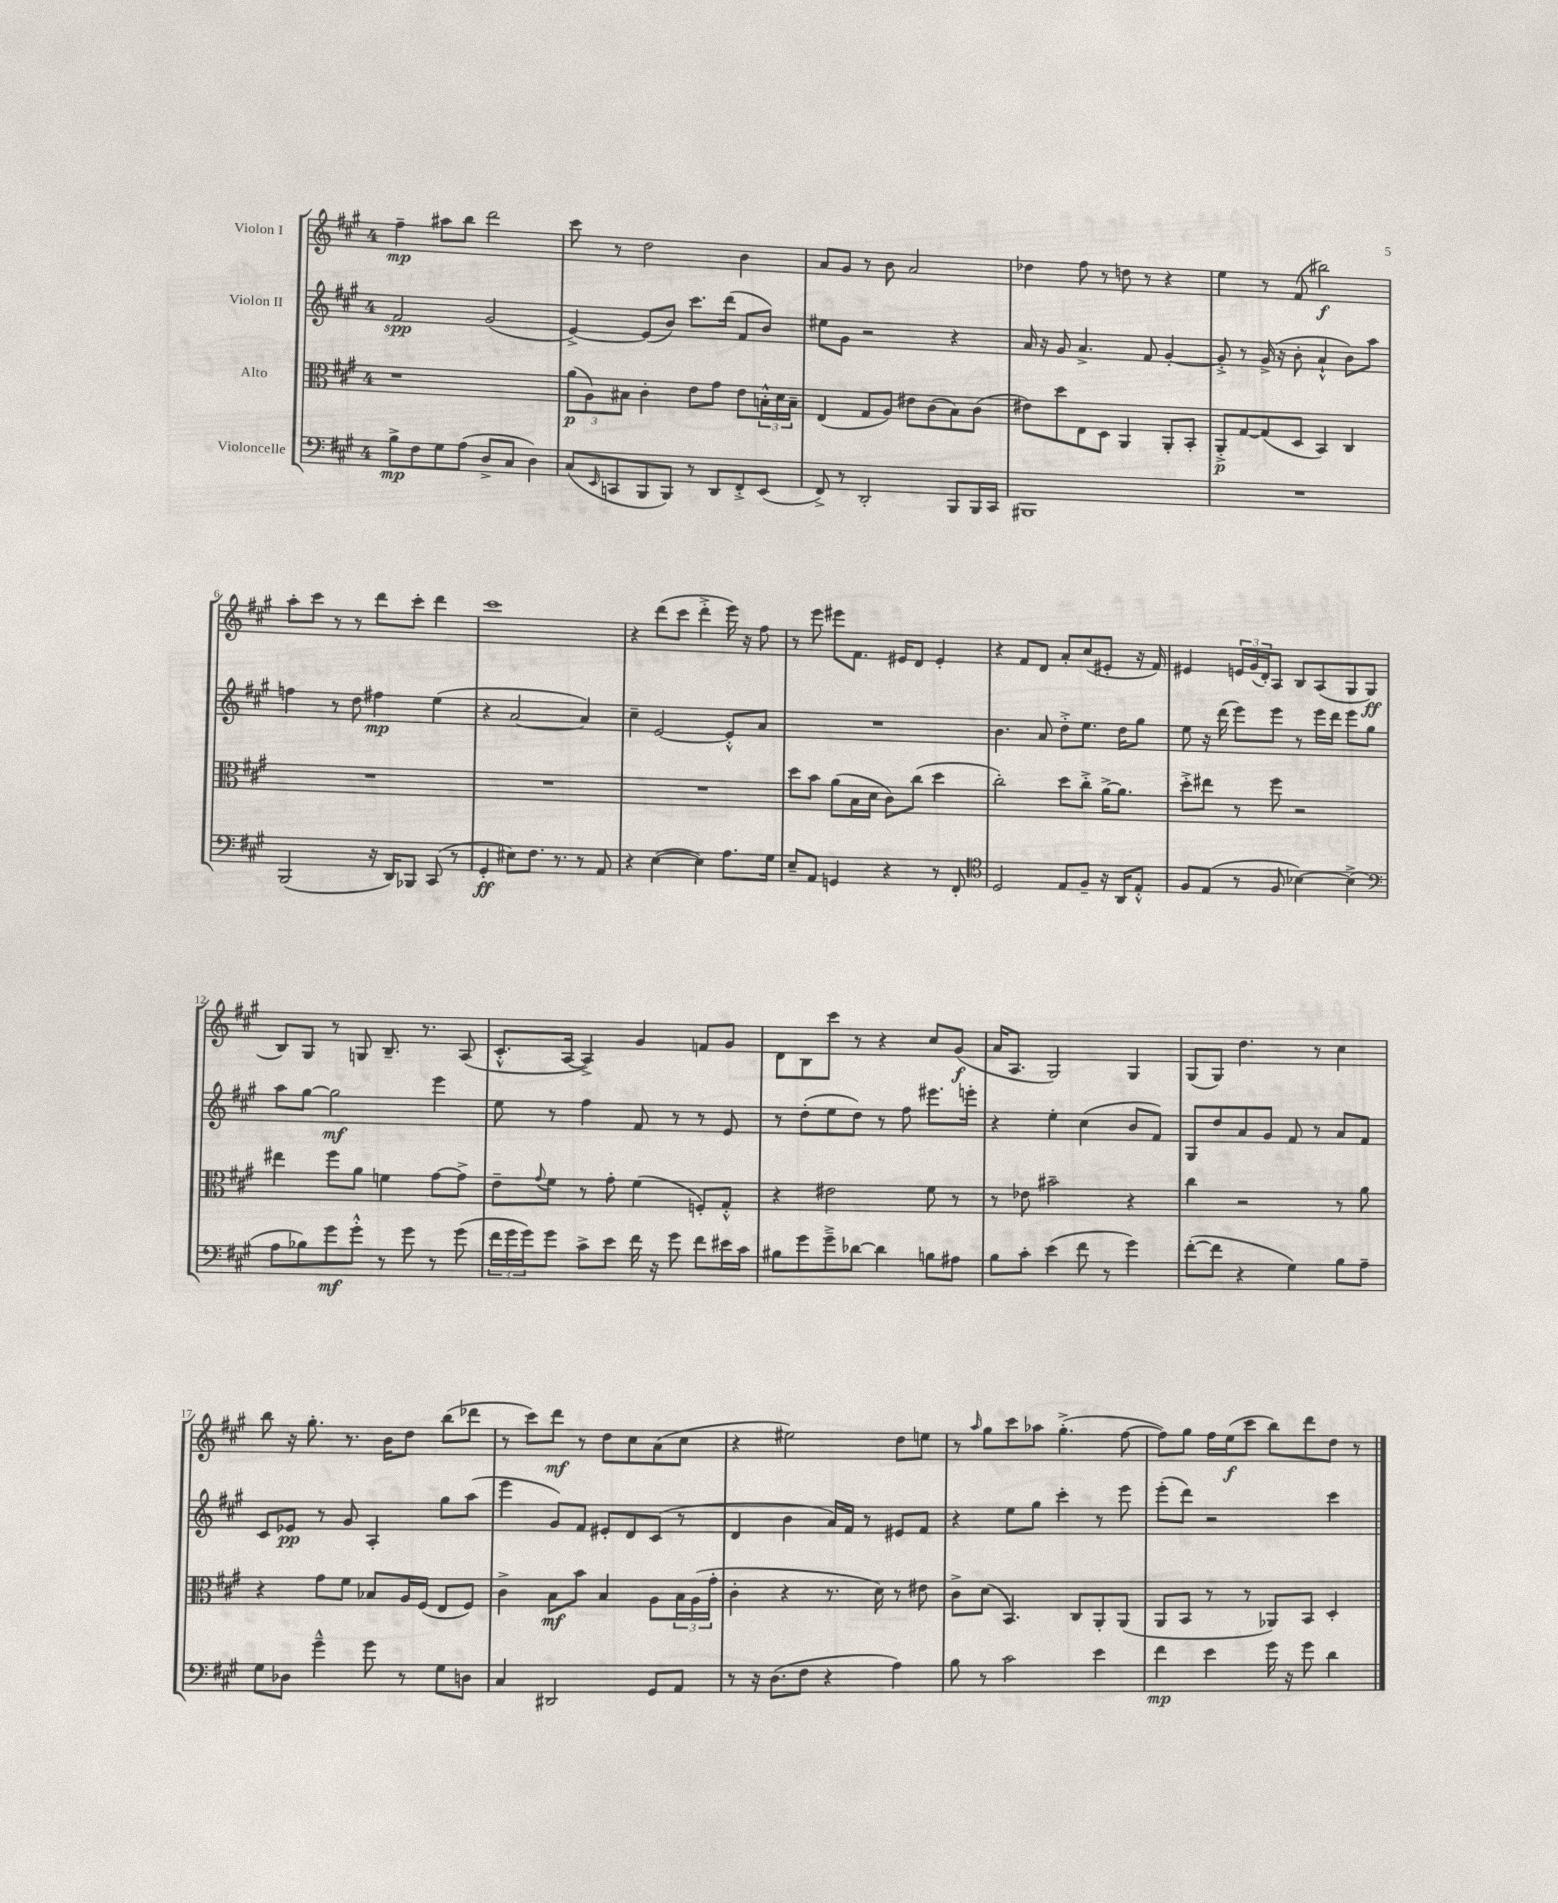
<<
\new StaffGroup <<
\new Staff = "s0" \with { instrumentName = "Violon I" } {
    \clef treble \key a \major \once \override Staff.TimeSignature.style = #'single-digit \time 4/4
    fis''4--\mp ais''8 b''8 d'''2 |
    cis'''8 r8 d''2 b'4 |
    a'8 gis'8 r8 b'8 a'2 |
    des''4 fis''8 r8 d''8 r8 r4 |
    e''4 r8 fis'8( bis''2\f) |
    a''8-. cis'''8 r8 r8 d'''8 cis'''8-. d'''4 |
    cis'''1 |
    r4 d'''8( cis'''8 d'''4-.-> e'''16) r16 fis''8 |
    r8 e'''8 eis'''8 fis'8. eis'16 d'8 eis'4-. |
    r4 fis'8 d'8 a'8-. cis''8( eis'8-. r16 fis'16) |
    eis'4 \tuplet 3/2 { e'16 gis'16( d'16-.) } a8 b8 a8( gis8 gis8\ff |
    b8) gis8 r8 g8 b8.-- r8. a8( |
    cis'8.-.-^ a16~ a4->) gis'4 f'8 gis'8 |
    d'8 b8 cis'''8 r8 r4 cis''8 gis'8\f( |
    a'16 a8. gis2) gis4 |
    gis8( gis8) d''4. r8 cis''4 |
    b''8 r16 gis''8.-. r8. b'16 d''8 b''8( des'''8 |
    r8 cis'''8) d'''8\mf r8 d''8 cis''8 a'8( cis''8 |
    r4 eis''2) d''8 e''8 |
    r8 \grace { a''16 } gis''8 cis'''8 aes''8 gis''4.-.->( fis''8~ |
    fis''8) gis''8 fis''16 e''16\f( cis'''8 b''8) d'''8 d''8 r8 \bar "|." |
}
\new Staff = "s1" \with { instrumentName = "Violon II" } {
    \clef treble \key a \major \once \override Staff.TimeSignature.style = #'single-digit \time 4/4
    fis'2\spp gis'2( |
    e'4~->) e'8( b'8) cis'''8. d'''16( fis'8 b'8) |
    eis''8 gis'8 r2 r4 |
    a'16 r16 gis'8 a'4.-> fis'8 gis'4~-. |
    gis'8-.-> r8 gis'16->( r16 b'8-. a'4-!-^ b'8) a''8 |
    f''4 r8 d''8 fis''4\mp e''4( |
    r4 a'2~ a'4) |
    cis''4-- e'2~ e'8-.-^ a'8 |
    R1 |
    b'4. a'8 d''8-.-> e''8. d''16 gis''8 |
    e''8 r16 d'''16( e'''8) e'''8 r8 e'''16 d'''16 e'''8 gis''8 |
    a''8 gis''8~ gis''2\mf e'''4 |
    e''8 r8 fis''4 fis'8 r8 r8 e'8 |
    r8 d''8-.( e''8 d''8) r8 fis''8 eis'''8. e'''16-. |
    r4 e''4-. cis''4( b'8 fis'8) |
    gis8 d''8 a'8 gis'8 fis'8 r8 a'8 fis'8 |
    cis'8 ees'8\pp r8 gis'8 a4-. gis''8 a''8( |
    e'''4 gis'8) fis'8 eis'8-. d'8 cis'8( r8 |
    d'4 b'4 a'16) fis'16 r8 eis'8 fis'8 |
    r4 e''8 gis''8 cis'''4-. r8 e'''8 |
    e'''8-.( d'''8) r2 cis'''4 \bar "|." |
}
\new Staff = "s2" \with { instrumentName = "Alto" } {
    \clef alto \key a \major \once \override Staff.TimeSignature.style = #'single-digit \time 4/4
    r1 |
    \tuplet 3/2 { a'8\p( a8) bis8 } cis'4-. e'8 gis'8 e'8 \tuplet 3/2 { b16-.-^ d'16 b16-- } |
    e4( gis8 a8) eis'8 cis'8( b8) cis'8( |
    eis'8) d''8 e8 d8 a,4 a,8-. b,8-. |
    a,8-.->\p gis8~ gis8( d8 b,4) cis4 |
    R1 |
    R1 |
    R1 |
    d''8 b'8 a'8( b16 d'16 cis'8) cis''8( d''4 |
    cis''2-.) d''8 cis''8-.-> a'16~-> a'8. |
    d''8-.-> eis''8 r8 fis''8 r2 |
    eis''4 fis''8 a'8 f'4 gis'8~ gis'8-> |
    e'8-- \appoggiatura { gis'8 } fis'8 r8 gis'8-. fis'4( f8-.) gis8-.-^ |
    r4 eis'2 fis'8 r8 |
    r8 ees'8 bis'2-- r4 |
    cis''4 r2 r8 a'8 |
    r4 gis'8 fis'8 bes8 a16 fis16( e8 fis8) |
    cis'4-> b8\mf b'8 b4 a8 \tuplet 3/2 { b16 a16( gis'16-. } |
    cis'4-. r4 r8. d'16) r8 eis'8 |
    cis'8-> d'8( b,4.) cis8 a,8-. a,8( |
    a,8 b,8 r8 r8 aes,8) b,8 d4-. \bar "|." |
}
\new Staff = "s3" \with { instrumentName = "Violoncelle" } {
    \clef bass \key a \major \once \override Staff.TimeSignature.style = #'single-digit \time 4/4
    b8->\mp fis8 gis8 a8( d8-> cis8 d4) |
    cis8( \grace { e,16 } c,8 b,,8 b,,8) r8 d,8 fis,8-.-> e,8( |
    fis,8->) r8 d,2-. b,,8 b,,16 cis,16 |
    bis,,1 |
    R1 |
    b,,2( r16 d,16) bes,,8 cis,8( r8 |
    gis,4-.\ff eis8) fis8. r8. r8 a,8 |
    r4 e4~( e4) a8. gis16 |
    e8-- a,8 g,4 r4 r8 fis,8-. |
    \clef tenor d2 e8 fis8-- r16 a,16 e8-.-^ |
    fis8 e8( r8 fis8 bes4~) bes4->( |
    \clef bass a8 bes8) gis'8\mf gis'8-.-^ r8 gis'8 r8 gis'8( |
    \tuplet 3/2 { fis'16 gis'16 gis'16) } gis'8 cis'8-> e'8 fis'16 r16 gis'8 fis'8 eis'16 cis'16 |
    bis8 gis'8 gis'8---> des'8~ des'4 b8 ais8 |
    b8 cis'8-. e'4( fis'8 r8 gis'4) |
    fis'8~-.( fis'8 r4 gis4) b8 a8-- |
    gis8 des8 gis'4---^ gis'8 r8 gis8 d8 |
    cis4 dis,2 gis,8 a,8 |
    r8 r16 d8.( fis8 r4 a4) |
    b8 r8 cis'2 e'4 |
    fis'4\mp e'4 gis'16 r16 gis'8 d'4 \bar "|." |
}
>>
>>
